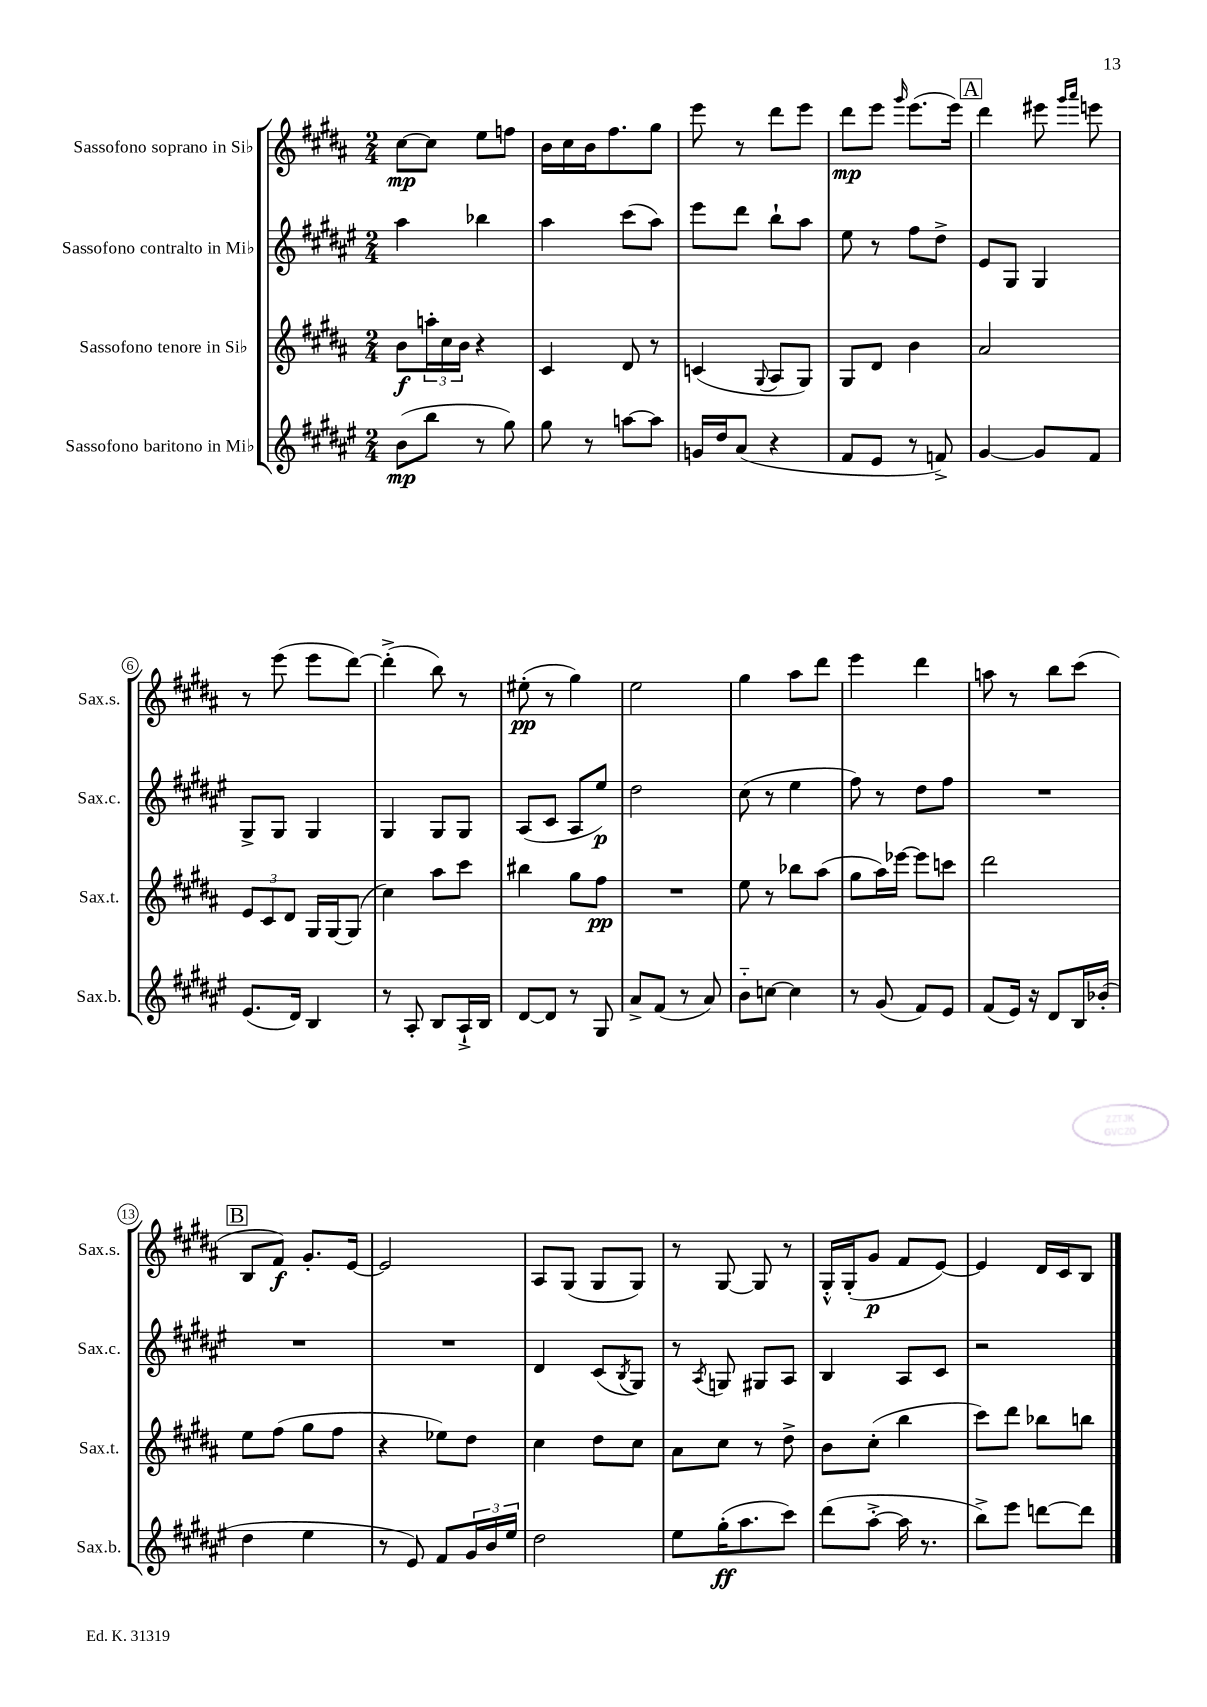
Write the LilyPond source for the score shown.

<<
\new StaffGroup <<
\new Staff = "s0" \with { instrumentName = "Sassofono soprano in Sib" shortInstrumentName = "Sax.s." } {
    \clef treble \key b \major \numericTimeSignature \time 2/4
    cis''8~\mp cis''8 e''8 f''8 |
    b'16 cis''16 b'16 fis''8. gis''8 |
    e'''8 r8 dis'''8 e'''8 |
    dis'''8\mp e'''8 \grace { gis'''16 } e'''8.( e'''16) |
    \mark \markup { \box "A" } dis'''4 eis'''8 \grace { gis'''16 ais'''16 } e'''8 |
    r8 e'''8( e'''8 dis'''8~) |
    dis'''4-.->( b''8) r8 |
    eis''8-.\pp( r8 gis''4) |
    e''2 |
    gis''4 ais''8 dis'''8 |
    e'''4 dis'''4 |
    a''8 r8 b''8 cis'''8( |
    \mark \markup { \box "B" } b8 fis'8\f) gis'8.-. e'16~ |
    e'2 |
    ais8 gis8( gis8 gis8) |
    r8 gis8~ gis8 r8 |
    gis16-.-^ gis16-.( gis'8\p fis'8 e'8~) |
    e'4 dis'16 cis'16 b8 \bar "|." |
}
\new Staff = "s1" \with { instrumentName = "Sassofono contralto in Mib" shortInstrumentName = "Sax.c." } {
    \clef treble \key fis \major \numericTimeSignature \time 2/4
    ais''4 bes''4 |
    ais''4 cis'''8( ais''8) |
    eis'''8 dis'''8 b''8-! ais''8 |
    eis''8 r8 fis''8 dis''8-> |
    \mark \markup { \box "A" } eis'8 gis8 gis4 |
    gis8-> gis8 gis4 |
    gis4 gis8 gis8 |
    ais8( cis'8 ais8 eis''8\p) |
    dis''2 |
    cis''8( r8 eis''4 |
    fis''8) r8 dis''8 fis''8 |
    R2 |
    \mark \markup { \box "B" } R2 |
    R2 |
    dis'4 cis'8( \acciaccatura { b8 } gis8) |
    r8 \acciaccatura { ais8 } g8 gis8 ais8 |
    b4 ais8 cis'8 |
    r2 \bar "|." |
}
\new Staff = "s2" \with { instrumentName = "Sassofono tenore in Sib" shortInstrumentName = "Sax.t." } {
    \clef treble \key b \major \numericTimeSignature \time 2/4
    b'8\f \tuplet 3/2 { a''16-. cis''16 b'16 } r4 |
    cis'4 dis'8 r8 |
    c'4( \appoggiatura { gis8 } ais8 gis8) |
    gis8 dis'8 b'4 |
    \mark \markup { \box "A" } ais'2 |
    \tuplet 3/2 { e'8 cis'8 dis'8 } gis16 gis16~ gis8( |
    cis''4) ais''8 cis'''8 |
    bis''4 gis''8 fis''8\pp |
    R2 |
    e''8 r8 bes''8 ais''8( |
    gis''8 ais''16) ees'''16~ ees'''8 c'''8 |
    dis'''2 |
    \mark \markup { \box "B" } e''8 fis''8( gis''8 fis''8 |
    r4 ees''8) dis''8 |
    cis''4 dis''8 cis''8 |
    ais'8 cis''8 r8 dis''8-> |
    b'8 cis''8-.( b''4 |
    cis'''8) dis'''8 bes''8 b''8 \bar "|." |
}
\new Staff = "s3" \with { instrumentName = "Sassofono baritono in Mib" shortInstrumentName = "Sax.b." } {
    \clef treble \key fis \major \numericTimeSignature \time 2/4
    b'8\mp( b''8 r8 gis''8) |
    gis''8 r8 a''8~ a''8 |
    g'16 dis''16 ais'8( r4 |
    fis'8 eis'8 r8 f'8->) |
    \mark \markup { \box "A" } gis'4~ gis'8 fis'8 |
    eis'8.( dis'16) b4 |
    r8 ais8-. b8 ais16-!-> b16 |
    dis'8~ dis'8 r8 gis8 |
    ais'8-> fis'8( r8 ais'8) |
    b'8-_ c''8~ c''4 |
    r8 gis'8( fis'8) eis'8 |
    fis'8( eis'16) r16 dis'8 b16 bes'16-.( |
    \mark \markup { \box "B" } dis''4 eis''4 |
    r8 eis'8) fis'8 \tuplet 3/2 { gis'16 b'16 eis''16 } |
    dis''2 |
    eis''8 gis''16-.\ff( ais''8. cis'''8) |
    dis'''8( ais''8~-.-> ais''16 r8. |
    b''8->) eis'''8 d'''8~ d'''8 \bar "|." |
}
>>
>>
\layout { \context { \Score \override BarNumber.stencil = #(make-stencil-circler 0.1 0.3 ly:text-interface::print) } }
